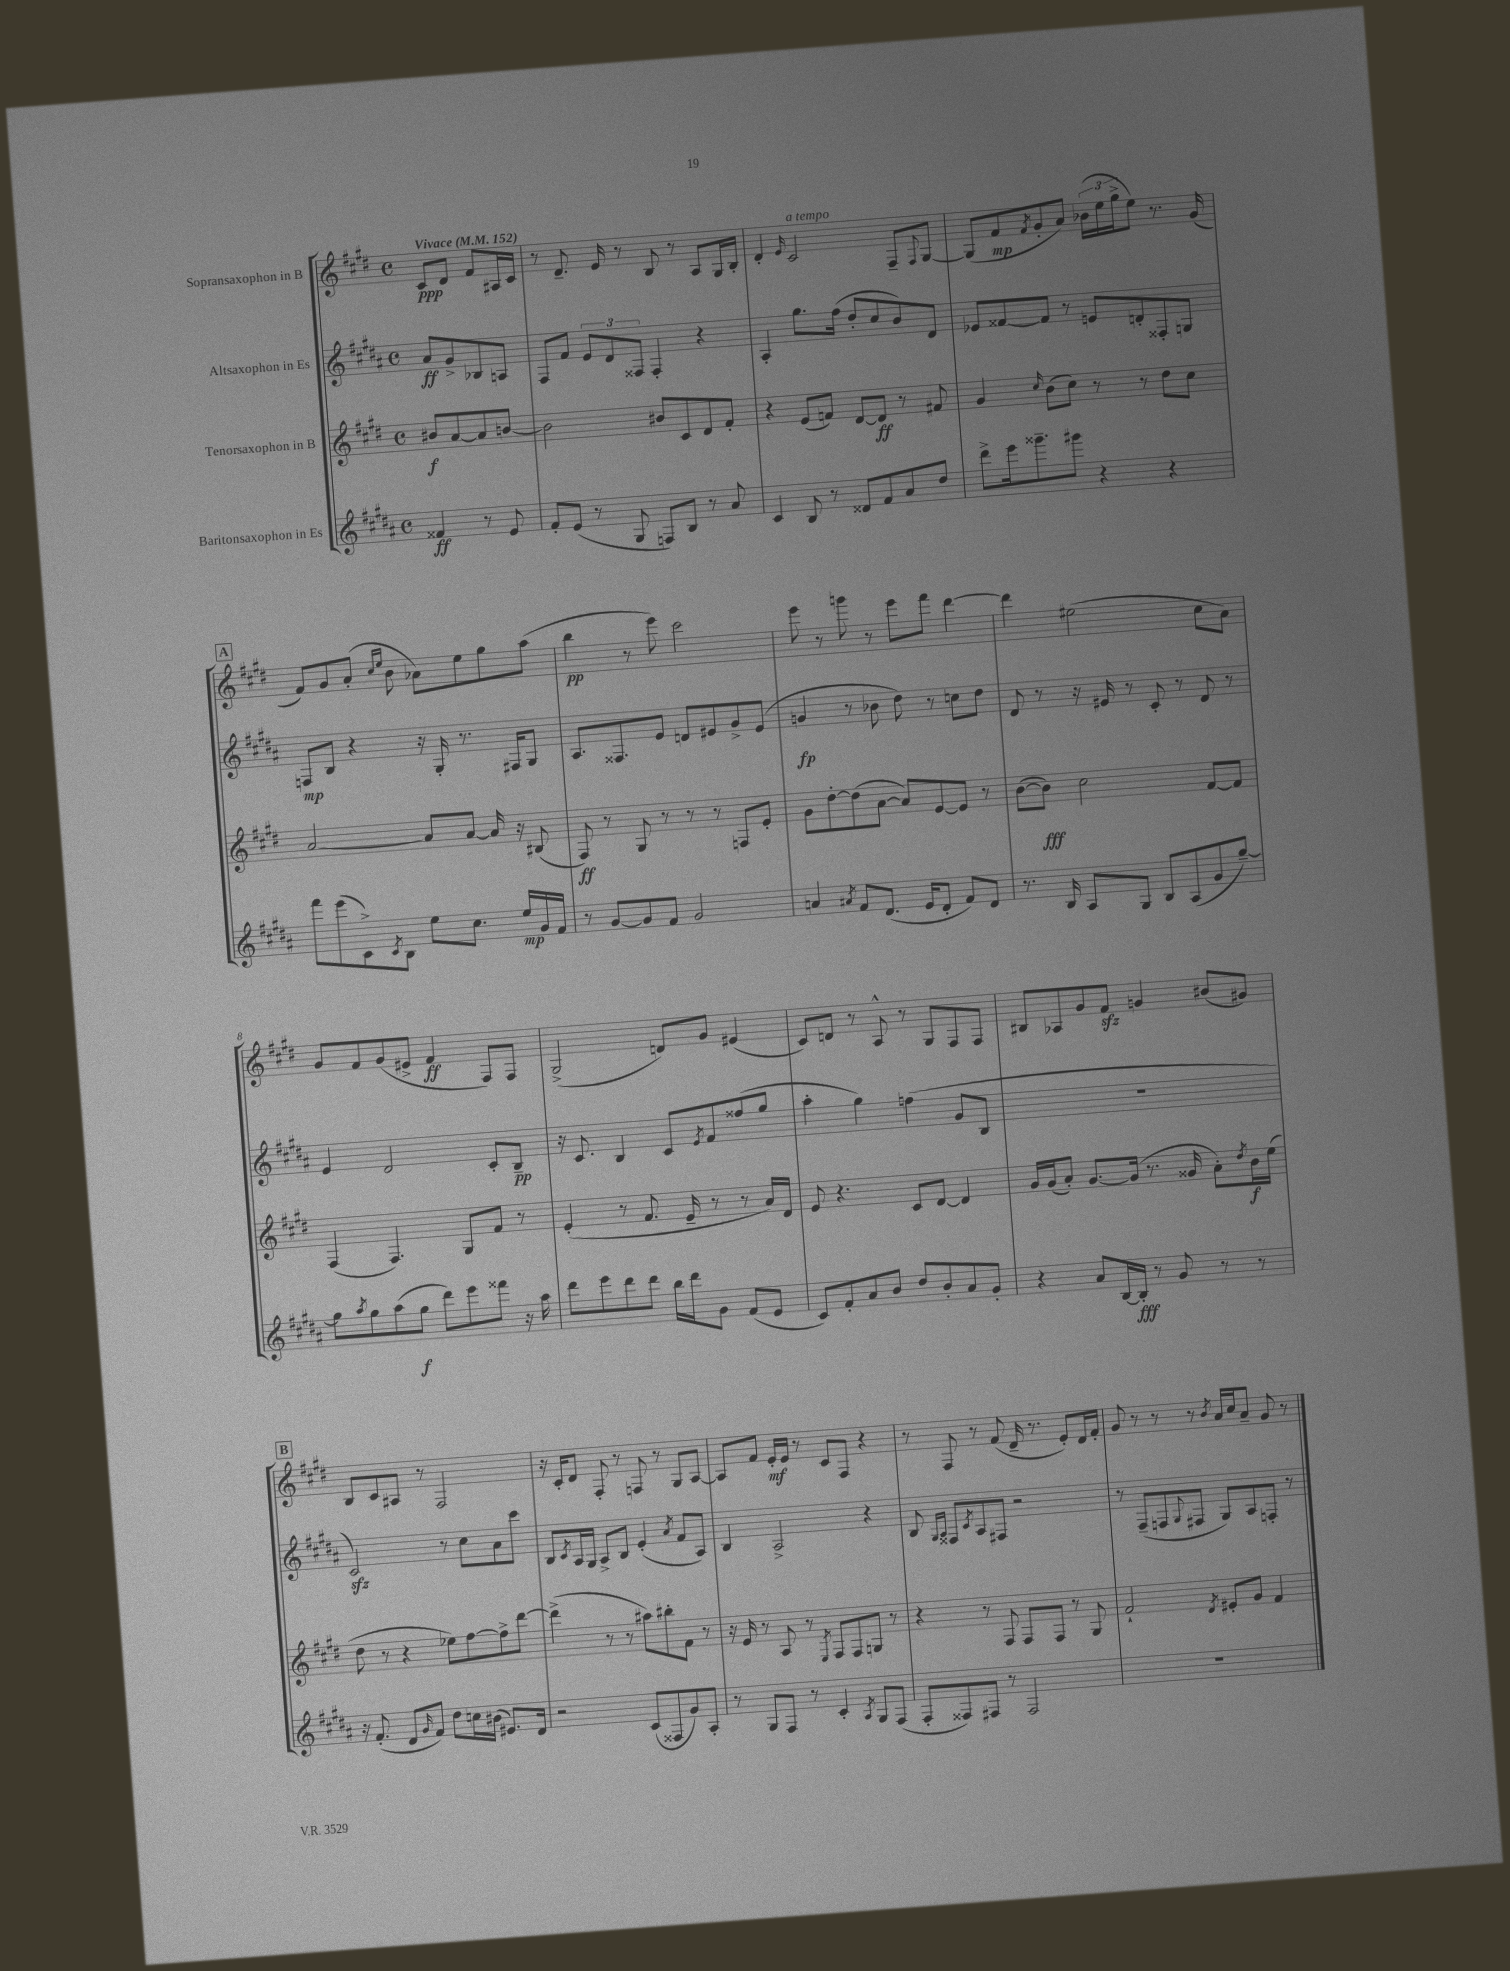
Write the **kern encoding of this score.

**kern	**kern	**kern	**kern
*staff4	*staff3	*staff2	*staff1
*clefG2	*clefG2	*clefG2	*clefG2
*k[f#c#g#d#a#]	*k[f#c#g#d#]	*k[f#c#g#d#a#]	*k[f#c#g#d#]
*M4/4	*M4/4	*M4/4	*M4/4
*met(c)	*met(c)	*met(c)	*met(c)
*MM152	*MM152	*MM152	*MM152
4f##	8b#	8a#	8c#
.	[8a	8g#^	8d#
8r	8a]	8B-	8f#
8e	[8b	8A	16A#
.	.	.	16c#
=	=	=	=
8f#'	2b]	8F#	8r
(8e	.	8f#	8.d#~
8r	.	12e	.
.	.	.	16e
.	.	12d#	.
8G#	.	.	8r
.	.	12F##	.
8F)	8b#	4F##'	8B
8B	8c#	.	8r
8r	8d#	4r	8A
8a#	8f#'	.	16G#
.	.	.	16B'
=	=	=	=
4c#	4r	4A#'	4d#'
.	.	.	16qqe
8B	(8e	8.gg#	2c#
8r	8f)	.	.
.	.	(16ff#	.
8d##	[8d#	8dd#'	.
8f#	8d#]	8cc#	.
8a#	8r	8b)	8F#~
.	.	.	8qqF#
8dd#	8f#	8d#	[8G#
=	=	=	=
8ddd#^	4g#	8e-	(8G#]
16eee	.	[8f##	8f#
8.ggg##~	.	.	.
.	16qqcc#	.	8qf#
.	(8b	8f##]	8g#'
8ggg#	8cc#)	8r	8a)
4r	8r	8e	(24b-
.	.	.	24ee
.	.	.	24gg#^
.	8r	8d'	8ee)
4r	8dd#	8F##'	8.r
.	8cc#	8G	.
.	.	.	(16g#
=	=	=	=
8fff#	[2a	8F	8f#)
(8eee	.	8B	8g#
8c#^)	.	4r	(8a'
.	.	.	16qqcc#
8qc#	.	.	16qqee
8B	.	.	8b
8ee	8a]	16r	8a-)
.	.	16G#'	.
8.cc#	[8a	8.r	8ee
.	16a]	.	8gg#
16ee	16r	16F#	.
16g#	(8B#	8G#	(8aa
16f#	.	.	.
=	=	=	=
8r	8F#)	8.A#	4bb
[8g#	8r	.	.
.	.	8.F##	.
8g#]	8G#	.	8r
8f#	8r	8e	8eee)
2g#	8r	8d	2ccc#
.	8r	8e#	.
.	8F	8g#^	.
.	8e'	(8e#	.
=	=	=	=
4a	8g#	4g	8eee
.	[8dd#'	.	8r
8qa#	.	.	.
8f#	(8dd#]	8r	8ggg
(8.d#	[8a	8b-	8r
.	8a])	8dd#)	8eee
16e	.	.	.
8d#'	[8e	8r	8fff#
8f#)	8e]	8cc	[4ddd#
8d#	8r	8dd#	.
=	=	=	=
8.r	([8b	8d#	4ddd#]
.	8b])	8r	.
16B	.	.	.
8A#	2cc#	16r	(2ee#
.	.	16e#	.
8G#	.	8r	.
8B	.	8c#'	.
(8A#	.	8r	.
8g#	[8f#	8d#	8cc#
[8gg#~)	8f#]	8r	8a)
=	=	=	=
8gg#]	(4F#	4e	8g#
8qaa#	.	.	.
8gg#	.	.	8f#
(8aa#	4.F#)	2d#	(8g#
8gg#	.	.	8e#^
8ddd#)	.	.	4f#
8eee	8G#	.	.
8fff##	8f#	8c#'	8F#)
16r	8r	8B~	8F#
16aa#	.	.	.
=	=	=	=
8ddd#	(4e'	16r	(2G#^
.	.	8.c#	.
8eee	.	.	.
8ddd#	8r	4B	.
8ddd#	8.f#	.	.
16bb	.	8c#	8d)
16ddd#	16e~	.	.
.	.	8qe	.
8g#	8r	8f#	8g#
(8f#	8r	(8ff##	(4e#
8e	16a)	8gg#	.
.	16d#	.	.
=	=	=	=
8c#)	8e	4aa#'	8c#)
8f#'	4.r	.	8d
8a#	.	4gg#)	8r
8b	.	.	8A^^
8dd#	8c#	(4ff	8r
8b'	[8d#	.	8G#
8a#	4d#]	8g#	8F#
8g#'	.	8B	8F#
=	=	=	=
4r	16g#	1r	8B#
.	(16g#	.	.
.	8a')	.	8A-
8a#	[8.g#	.	8g#
[16B	.	.	8f#
16B']	(16g#]	.	.
8r	8.r	.	4g
8g#	.	.	.
.	16g##	.	.
8r	8a')	.	(8b#
.	8qdd#	.	.
8r	16b	.	8g#)
.	(16ee	.	.
=	=	=	=
16r	8dd#	2c#)	8B
(8.f#'	.	.	.
.	8r	.	8c#
8d#	4r	.	8A#
16qqg#	.	.	.
8f#)	.	.	8r
8dd#	8ee-)	8r	2F#
16cc	[8ff#	8cc#	.
(16b#	.	.	.
8.e#)	8ff#^]	8a#	.
.	[8ddd#	8ccc#	.
16d#	.	.	.
=	=	=	=
2r	(4ddd#^]	8B	16r
.	.	.	16c#'
.	.	8qc#	.
.	.	16A#	8d#
.	.	16G#	.
.	8r	8A#^	8F#'
.	8r	8B	8r
(8c#	8aa#)	(4e'	8F
8F##	8bb#'	.	8r
.	.	8qa#	.
8g#)	8f#	8f#	8G#
8A#'	8r	8A#)	[8A
=	=	=	=
8r	16r	4B	8A]
.	16e	.	.
8G#	8r	.	8f#
8F#	8A	2A#^	16e'
.	.	.	16e
8r	8r	.	8r
.	8qE	.	.
4c#'	8F#	.	8c#
.	8F#	.	8F#
8qA#	.	.	.
8G#	8G	4r	4r
(8F#	8r	.	.
=	=	=	=
8F#'	4r	8B	8r
.	.	16qqG#	.
.	.	16qqA#	.
8F##)	.	8F##	8F#
.	.	8qc#	.
8F#	8r	8A#	8r
8r	8F#	8F#	(8f#
2F#	8F#	2r	16d#~
.	.	.	8.r
.	8F#	.	.
.	8r	.	8e')
.	8G#	.	16d#
.	.	.	16f#'
=	=	=	=
1r	2f#`	8r	8g#
.	.	(8F#~	8r
.	.	8F	8r
.	.	8qqG#	.
.	.	8F#	8r
.	8qd#	.	8qb
.	8e#'	8G#)	16a
.	.	.	16cc#
.	8g#	8A#	8a~
.	4f#	8F'	8g#
.	.	8r	8r
==	==	==	==
*-	*-	*-	*-
